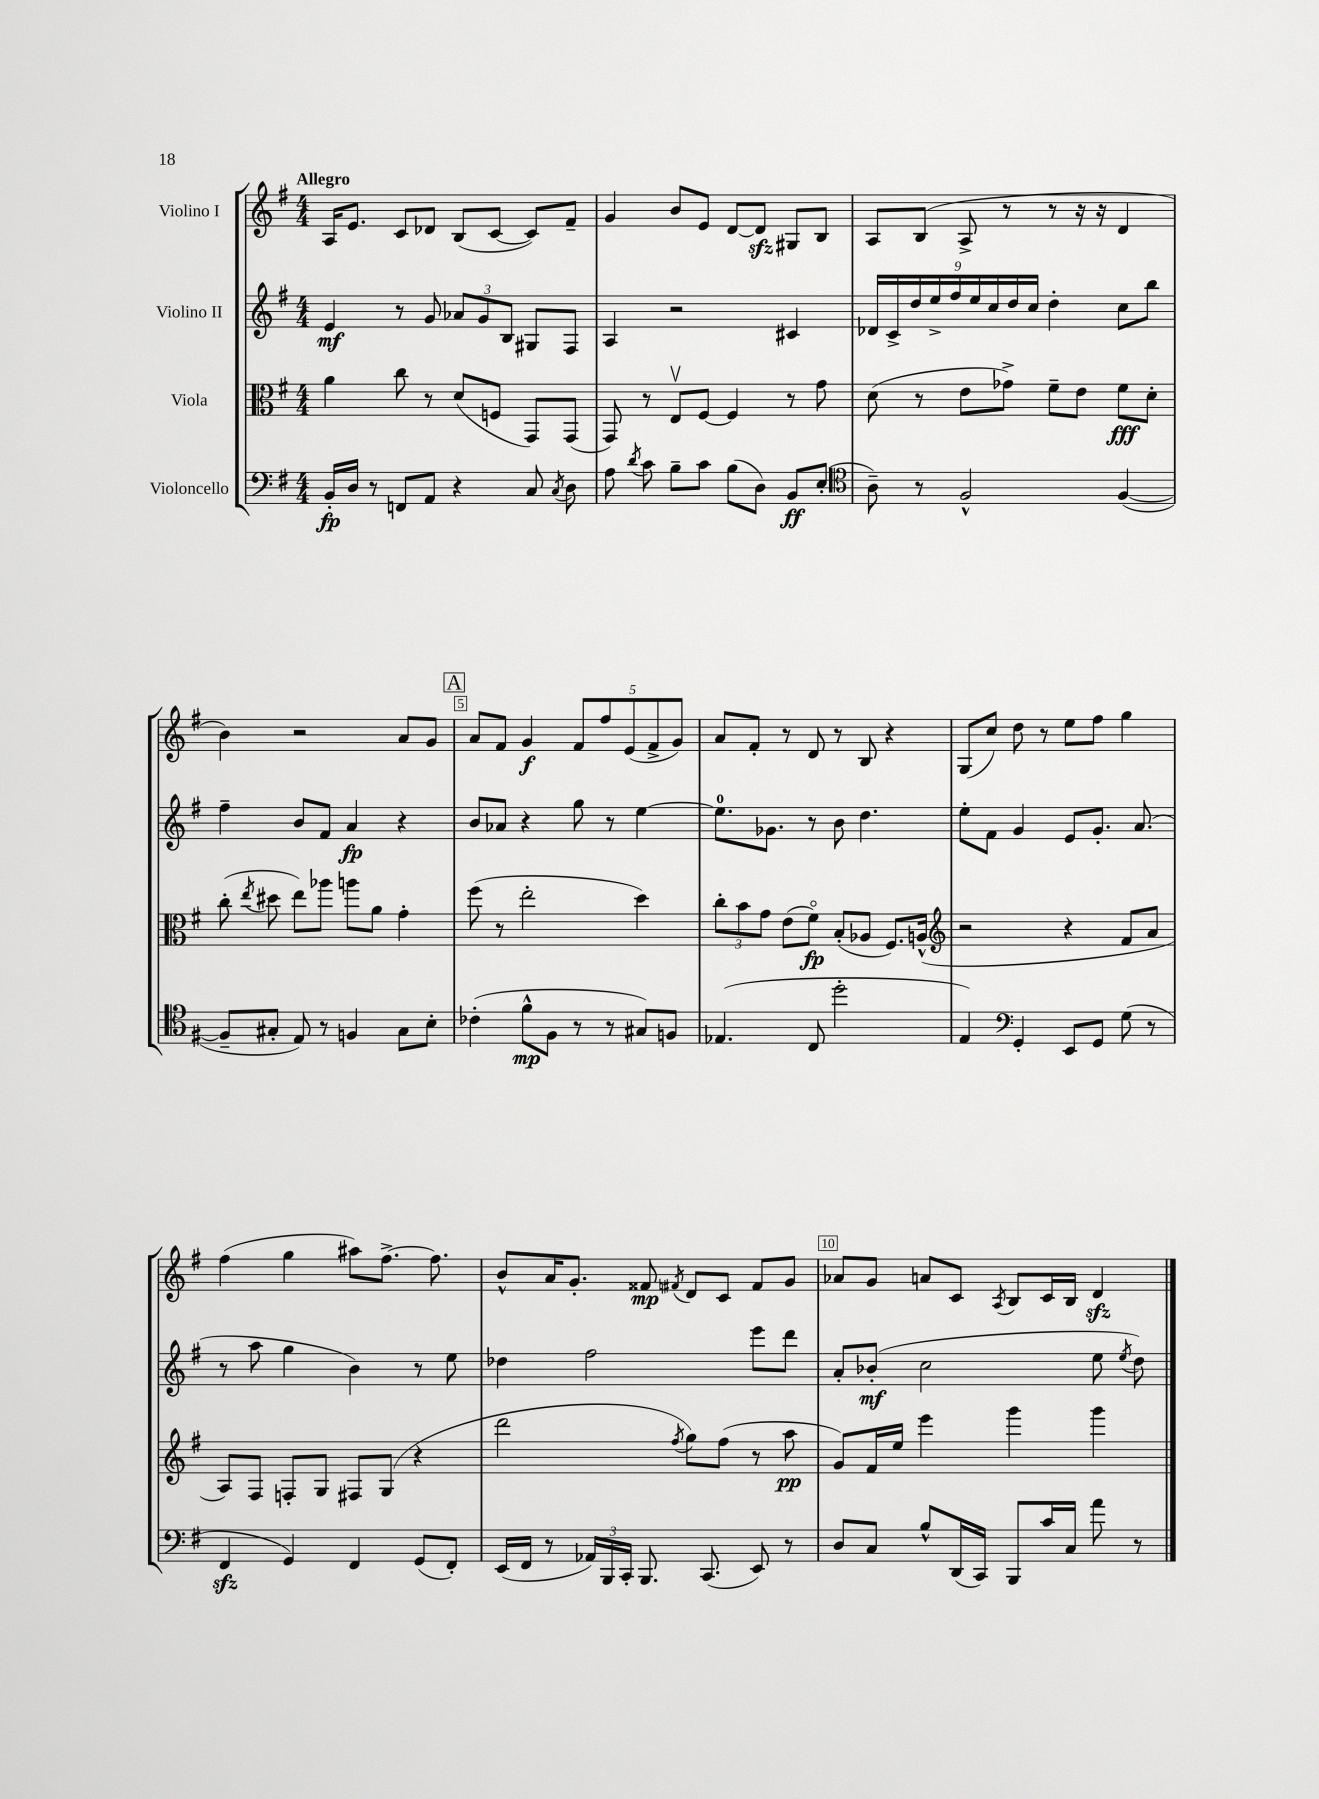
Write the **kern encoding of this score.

**kern	**kern	**kern	**kern
*staff4	*staff3	*staff2	*staff1
*clefF4	*clefC3	*clefG2	*clefG2
*k[f#]	*k[f#]	*k[f#]	*k[f#]
*M4/4	*M4/4	*M4/4	*M4/4
16BB'	4a	4e	16A
16D	.	.	8.e
8r	.	.	.
8FF	8cc	8r	8c
8AA	8r	8g	8d-
4r	(8d	12a-	(8B
.	.	12g	.
.	8F	.	[8c
.	.	12B	.
8C	8GG)	8G#	8c])
8qC	.	.	.
8D	(8GG	8F#	8f#~
=	=	=	=
8A	8GG)	4A	4g
8qd	.	.	.
8c	8r	.	.
8B~	8Ev	2r	8b
8c	[8F#	.	8e
(8B	4F#]	.	[8d
8D)	.	.	8d]
8BB	8r	4c#	8G#
(8E'	8g	.	8B
=	=	=	=
*clefC4	*	*	*
8A~)	(8d	18d-	8A
.	.	18c^	.
.	.	18dd	.
8r	8r	.	(8B
.	.	18ee^	.
.	.	18ff#	.
2F#^^	8e	.	8A^
.	.	18ee	.
.	.	18cc	.
.	8g-^)	.	8r
.	.	18dd	.
.	.	18cc	.
.	8f#~	4dd'	8r
.	8e	.	16r
.	.	.	16r
([4F#	8f#	8cc	4d
.	8d'	8bb	.
=	=	=	=
8F#~]	(8cc'	4ff#~	4b)
.	8qee	.	.
8G#'	8dd#	.	.
8E)	8ee)	8b	2r
8r	8aa-	8f#	.
4F	8aa	4a	.
.	8a	.	.
8G#	4g'	4r	8a
8B'	.	.	8g
=	=	=	=
(4c-'	(8ff#	8b	8a
.	8r	8a-	8f#
8f#^^	2ee'	4r	4g
8F#	.	.	.
8r	.	8gg	10f#
.	.	.	10ff#
8r	.	8r	.
.	.	.	(10e
8G#)	4dd)	[4ee	.
.	.	.	10f#^
8F	.	.	.
.	.	.	10g)
=	=	=	=
(4.E-	12cc'	8.ee]	8a
.	12b	.	.
.	.	.	8f#'
.	12g	.	.
.	.	8.g-	.
.	(8e	.	8r
8C	8f#o)	8r	8d
2dd'	(8B'	8b	8r
.	8A-	4.dd	8B
.	8.F#)	.	4r
.	(16A^^	.	.
=	=	=	=
*	*clefG2	*	*
4E)	2r	8ee'	(8G
.	.	8f#	8cc)
*clefF4	*	*	*
4GG'	.	4g	8dd
.	.	.	8r
8EE	4r	8e	8ee
8GG	.	8.g'	8ff#
(8G	8f#	.	4gg
.	.	(8.a	.
8r	8a	.	.
=	=	=	=
4FF#	8A)	8r	(4ff#
.	8F#	8aa	.
4GG)	8F'	4gg	4gg
.	8G	.	.
4FF#	8F#	4b)	8aa#)
.	(8G	.	[8.ff#^
(8GG	4r	8r	.
.	.	.	8.ff#]
8FF#')	.	8ee	.
=	=	=	=
(16EE	2ddd	4dd-	8b^^
16FF#	.	.	.
8r	.	.	16a
.	.	.	8.g'
24AA-)	.	2ff#	.
24BBB	.	.	.
24CC'	.	.	.
8.BBB	.	.	8f##
.	8qff#	.	8qf#
.	8gg)	.	8d
(8.CC	.	.	.
.	(8ff#	.	8c
8EE)	8r	8eee	8f#
8r	8aa	8ddd	8g
=	=	=	=
8D	8g)	8a'	8a-
8C	16f#	(8b-'	8g
.	16ee	.	.
8B^^	4eee	2cc	8a
(16DD	.	.	8c
16CC)	.	.	.
.	.	.	8qA
8BBB	4ggg	.	8B
16c	.	.	16c
16C	.	.	16B
8a	4ggg	8ee	4d
.	.	8qee	.
8r	.	8dd)	.
==	==	==	==
*-	*-	*-	*-
